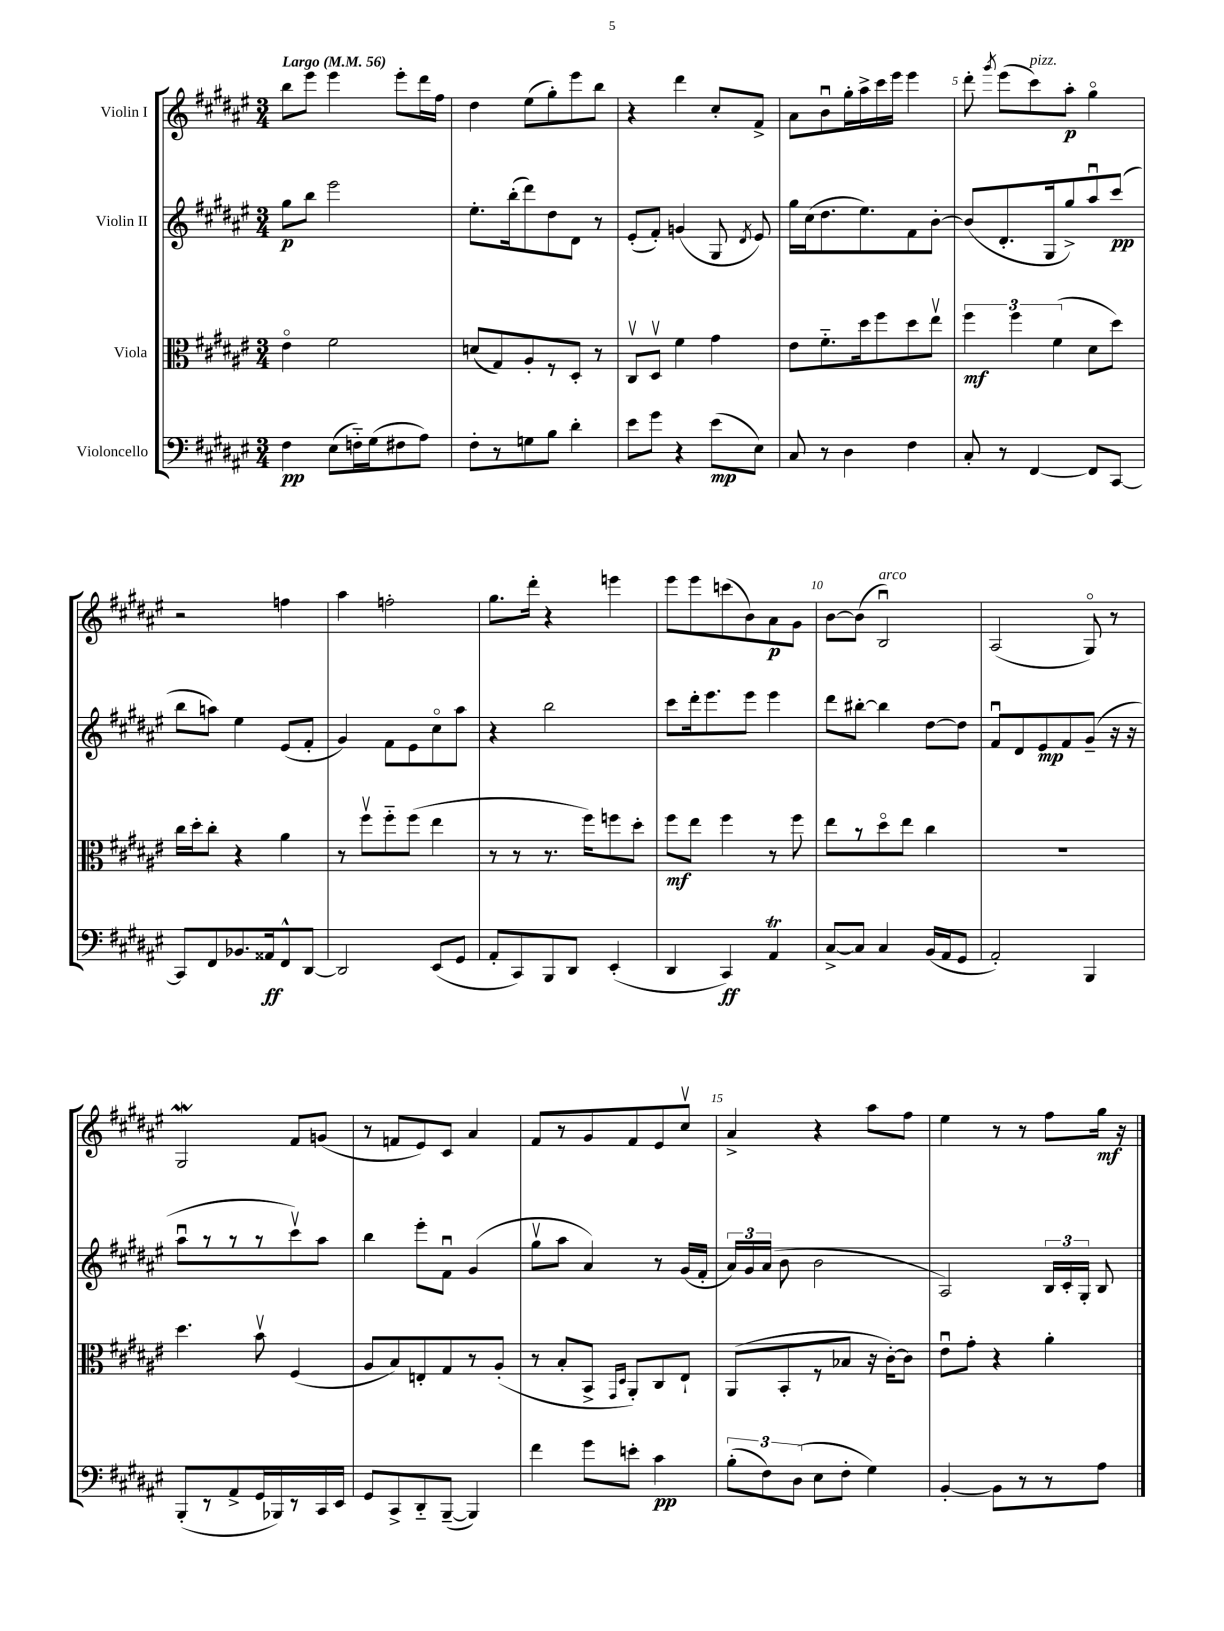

**kern	**kern	**kern	**kern
*staff4	*staff3	*staff2	*staff1
*clefF4	*clefC3	*clefG2	*clefG2
*k[f#c#g#d#a#e#]	*k[f#c#g#d#a#e#]	*k[f#c#g#d#a#e#]	*k[f#c#g#d#a#e#]
*M3/4	*M3/4	*M3/4	*M3/4
*MM56	*MM56	*MM56	*MM56
4F#	4e#o	8gg#	8bb
.	.	8bb	8eee#
(8E#	2f#	2eee#	4eee#
16F'~)	.	.	.
(16G#	.	.	.
8F#	.	.	8eee#'
8A#)	.	.	16ddd#
.	.	.	16ff#
=	=	=	=
8F#'	(8d	8.ee#'	4dd#
8r	8G#)	.	.
.	.	(16bb'	.
8G	8A#'	8ddd#)	(8ee#
8B	8r	8dd#	8gg#')
4d#'	8D#'	8d#	8eee#
.	8r	8r	8bb
=	=	=	=
8e#	8C#v	(8e#'	4r
8g#	8D#v	8f#')	.
4r	4f#	(4g	4ddd#
(8e#	4g#	8G#	8cc#'
.	.	8qd#	.
8E#)	.	8e#)	8f#^
=	=	=	=
8C#	8e#	16gg#	8a#
.	.	(16cc#	.
8r	8.f#'~	8.dd#	8bu
4D#	.	.	16gg#'
.	16dd#	8.ee#)	16aa#^
.	8ff#	.	16ccc#
.	.	.	16eee#
4F#	8dd#	8f#	4eee#
.	8ee#v	[8b'	.
=	=	=	=
8C#'	6ff#	(8b]	8ddd#'
.	.	.	8qggg#
8r	.	8.d#'	(8eee#
.	6ff#	.	.
[4FF#	.	.	8ccc#)
.	.	16G#	.
.	(6f#	.	.
.	.	8gg#^)	8aa#'
8FF#]	8d#	8aa#u	4gg#o
[8CC#	8dd#)	(8ccc#	.
=	=	=	=
8CC#]	16cc#	8bb	2r
.	16dd#'	.	.
8FF#	8cc#'	8aa)	.
8.BB-	4r	4ee#	.
16AA##	.	.	.
8FF#^^	4a#	(8e#	4ff
[8DD#	.	8f#'	.
=	=	=	=
2DD#]	8r	4g#)	4aa#
.	8ff#v	.	.
.	8ff#'~	8f#	2ff'
.	(8ff#	8e#	.
(8EE#	4ee#	8cc#o	.
8GG#	.	8aa#	.
=	=	=	=
8AA#'	8r	4r	8.gg#
8CC#)	8r	.	.
.	.	.	16ddd#'
8BBB	8.r	2bb	4r
8DD#	.	.	.
.	16ff#)	.	.
(4EE#'	8ff	.	4eee
.	8dd#'	.	.
=	=	=	=
4DD#	8ff#	8ccc#	8eee#
.	8ee#	16ddd#'	8eee#
.	.	8.eee#	.
4CC#)	4ff#	.	(8ccc
.	.	8eee#	8b)
4AA#	8r	4eee#	8a#
.	8ff#	.	8g#
=	=	=	=
[8C#^	8ee#	8ddd#	[8b
8C#]	8r	[8bb#'	(8b]
4C#	8dd#o	4bb#]	2Bu)
.	8ee#	.	.
(16BB	4cc#	[8dd#	.
16AA#	.	.	.
8GG#	.	8dd#]	.
=	=	=	=
2AA#')	2.r	8f#u	(2A#
.	.	8d#	.
.	.	8e#	.
.	.	8f#	.
4BBB	.	(8g#~	8G#o)
.	.	16r	8r
.	.	16r	.
=	=	=	=
(8BBB'	4.dd#	8aa#u	2G#
8r	.	8r	.
8AA#^	.	8r	.
16GG#	8bv	8r	.
16BBB-)	.	.	.
8r	(4F#	8ccc#v)	8f#
16CC#	.	8aa#	(8g
16EE#	.	.	.
=	=	=	=
8GG#	8A#	4bb	8r
8CC#^	8B)	.	8f
8DD#'~	8E'	8eee#'	8e#)
([8BBB~	8G#	8f#u	8c#
4BBB])	8r	(4g#	4a#
.	(8A#'	.	.
=	=	=	=
4f#	8r	8gg#v	8f#
.	8B'	8aa#	8r
8g#	8BB^	4a#)	8g#
.	16qqGG#	.	.
.	16qqD#	.	.
8e'	8AA#')	.	8f#
4c#	8C#	8r	8e#
.	8E#`	(16g#	8cc#v
.	.	16f#'	.
=	=	=	=
(12B'	(8AA#	24a#)	4a#^
.	.	24g#	.
12F#)	.	(24a#	.
.	8BB'	8b	.
(12D#	.	.	.
8E#	8r	2b	4r
8F#'	8B-	.	.
4G#)	16r	.	8aa#
.	[16c#')	.	.
.	8c#]	.	8ff#
=	=	=	=
[4BB'	8e#u	2A#)	4ee#
.	8g#'	.	.
8BB]	4r	.	8r
8r	.	.	8r
8r	4a#'	24B	8ff#
.	.	24c#'	.
.	.	24G#'	.
8A#	.	8B	16gg#
.	.	.	16r
==	==	==	==
*-	*-	*-	*-
